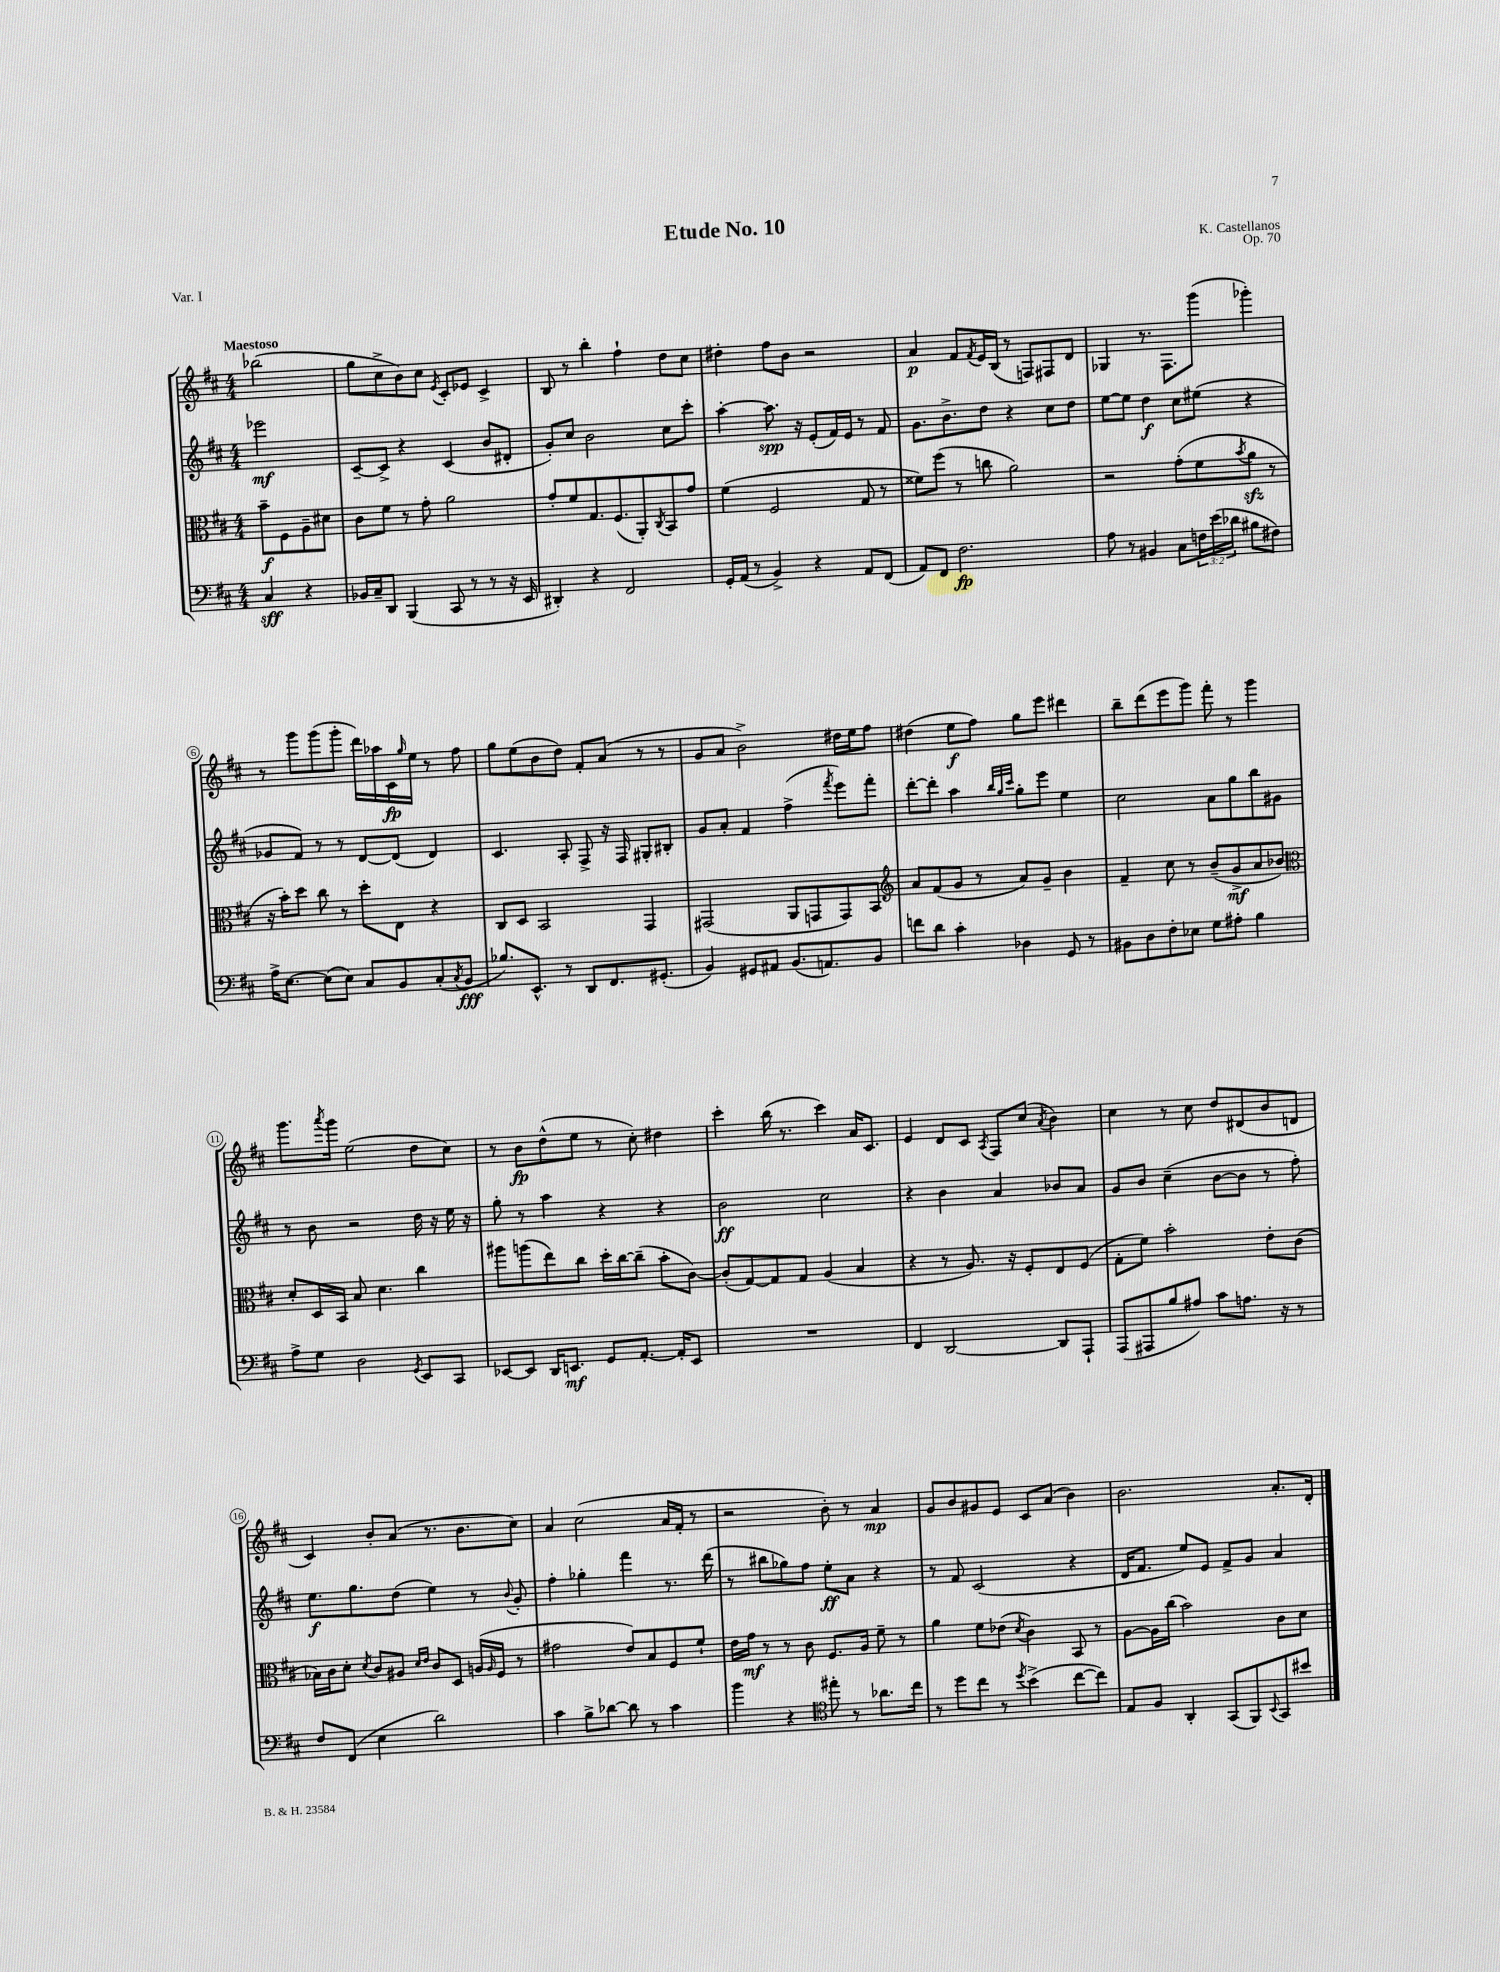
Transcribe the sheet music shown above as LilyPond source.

\header { title = "Etude No. 10" composer = "K. Castellanos" opus = "Op. 70" piece = "Var. I" }
<<
\new StaffGroup <<
\new Staff = "s0" {
    \clef treble \key d \major \numericTimeSignature \time 4/4 \partial 2 \tempo "Maestoso"
    bes''2( |
    g''8 cis''8-> b'8) cis''8 \acciaccatura { e'8 } cis'8-. ees'8 cis'4-> |
    b8 r8 b''4-. fis''4-! d''8 cis''8 |
    dis''4-. fis''8 b'8 r2 |
    a'4\p fis'8 \acciaccatura { fis'8 } e'16 b16( r8 f8) fis8 d'8 |
    ges4 r8. fis8. g'''8( ges'''4-.) |
    r8 g'''8 g'''8( g'''8-. d'''16) aes''16 cis'16\fp \grace { g''16 } e''16 r8 fis''8 |
    g''8 e''8( b'8 d''8) fis'8-. a'8( r8 r8 |
    g'8 a'8 b'2->) dis''16 e''16 fis''8 |
    dis''4( e''8\f fis''8) g''8 e'''8 dis'''4 |
    b''8-- d'''8( e'''8 g'''8) fis'''8-. r8 g'''4 |
    g'''8. \acciaccatura { a'''8 } g'''16 e''2( d''8 cis''8) |
    r8 b'8\fp d''8-^( e''8 r8 cis''8-.) dis''4 |
    cis'''4-. b''16( r8. cis'''4) a'16 cis'8. |
    e'4 d'8 cis'8 \acciaccatura { a8 } fis8 cis''8( \acciaccatura { a'8 } b'4) |
    cis''4 r8 cis''8 d''8 dis'8( b'8 d'8 |
    cis'4) b'8-. a'8( r8. b'8. cis''8) |
    a'4 cis''2( a'16 fis'16-. r8 |
    r2 b'8-.) r8 a'4\mp |
    g'8 b'8 gis'8 e'8 cis'8 a'8( b'4) |
    b'2. a'8.-. d'16-. \bar "|." |
}
\new Staff = "s1" {
    \clef treble \key d \major \numericTimeSignature \time 4/4 \partial 2
    ees'''2\mf |
    cis'8~-- cis'8-> r4 cis'4( b'8 dis'8-. |
    g'8-.) cis''8 b'2 cis''8 cis'''8-. |
    a''4~-. a''8.\spp r16 e'8-.( fis'16) e'16 r8 fis'8 |
    g'8. b'8.-> d''8 r4 cis''8 d''8 |
    e''8~ e''8 d''4\f cis''8 eis''8( r4 |
    ges'8 fis'8) r8 r8 d'8~ d'8( d'4) |
    cis'4. a8-. fis8-> r16 fis16 gis8-. bis8-. |
    g'8 a'8-. fis'4 fis''4->( \acciaccatura { fis'''8 } e'''8) fis'''8-. |
    d'''8~-. d'''8-. a''4 \grace { b''32 g''32 cis'''32 } g''8-. e'''8 e''4 |
    cis''2 a'8 g''8 b''8 gis'8 |
    r8 b'8 r2 d''16 r16 e''16 r16 |
    g''8-. r8 a''4 r4 r4 |
    b'2\ff cis''2 |
    r4 b'4 a'4 bes'8 a'8 |
    g'8 b'8 cis''4--( b'8~ b'8 r8 fis''8-.) |
    e''8.\f g''8. d''8( e''4) r8 \appoggiatura { b'8 } g'8-. |
    fis''4-. ges''4-. fis'''4 r8. d'''16( |
    r8 bis''8 ges''8) fis''8 e''8-.\ff a'8 r4 |
    r8 fis'8 cis'2( r4 |
    d'16 fis'8. e''8) e'8 fis'8-> g'8 a'4 \bar "|." |
}
\new Staff = "s2" {
    \clef alto \key d \major \numericTimeSignature \time 4/4 \partial 2
    b'8--\f fis8 a8-- dis'8 |
    cis'8 fis'8 r8 g'8-. a'2 |
    g'8-. fis'8 g8. fis8.( a,8-.) \acciaccatura { cis8 } b,8 g'8 |
    fis'4( fis2 g8 r8 |
    fisis'8) fis''8( r8 c''8 a'2) |
    r2 g'8-.( fis'8 \acciaccatura { b'8 } a'8\sfz r8 |
    r16 b'16-.) d''8 cis''8 r8 d''8-. e8 r4 |
    cis8 d8 b,2 g,4 |
    gis,2( a,8 g,8 g,8) b,8 |
    \clef treble a'8 fis'8( g'8 r8 a'8) g'8-- b'4 |
    fis'4-- cis''8 r8 b'8--( g'8->\mf a'8 bes'8) |
    \clef alto d'8-. d16 b,16 b8 d'4. cis''4 |
    ais''8 a''8( e''8) cis''8 d''16-. cis''16~ cis''8--( b'8-. cis'8~) |
    cis'8-.( g8~) g8 g8 a4( b4 |
    r4 r8 a8.) r16 fis8-. e8 fis8( |
    g8-. fis'8) b'2-. e'8-. cis'8( |
    bes16) cis'16 d'8-. \acciaccatura { d'8 } cis'8 ais8 \grace { d'16 e'16 } cis'8 d8 a16( \grace { a16 } fis16 r8 |
    gis'2 e'8) b8 fis8 fis'8-! |
    e'16 g'16\mf r8 r8 cis'8 fis8. a16 fis'8-- r8 |
    a'4 fis'8 ees'8( \acciaccatura { d'8 } cis'4) b,8 r8 |
    a8~ a16 cis''16( b'2) cis'8 d'8 \bar "|." |
}
\new Staff = "s3" {
    \clef bass \key d \major \numericTimeSignature \time 4/4 \override Staff.TupletNumber.text = #tuplet-number::calc-fraction-text \partial 2
    cis4\sff r4 |
    bes,16 cis16-- d,8 b,,4( cis,8 r8 r8 r16 e,16 |
    dis,4-.) r4 fis,2 |
    g,16-. a,16( r8 b,4->) r4 a,8 fis,8( |
    a,8) fis,8 fis2.\fp |
    a8 r8 bis,4 cis8 \tuplet 3/2 { f16 e'16( des'16 } bis8 fis8) |
    a16-> e8.~ e8( e8) cis8 b,8 cis8-.( \acciaccatura { cis8 } b,8\fff |
    bes8.) e,8.-^ r8 d,8 fis,8. gis,8.-.( |
    b,4) gis,8 ais,8 b,8.( a,8.) b,8 |
    f'8 d'8 cis'4-. des4 g,8 r8 |
    bis,8 d8 fis8-. ees8 g8 ais8-. b4 |
    a8-> g8 d2 \acciaccatura { g,8 } e,8 cis,8 |
    ees,8~ ees,8 d,16 e,8.\mf g,8 a,8.~-. a,16-. e,8 |
    R1 |
    fis,4 d,2~ d,8 a,,8-! |
    a,,8( ais,,8 b8 ais8) cis'8 a8. r16 r8 |
    fis8 fis,8( e4 d'2) |
    cis'4 b8-> des'8~ des'8 r8 cis'4 |
    b'4 r4 \clef tenor eis''8-. r8 aes'8. cis''16 |
    r8 d''8 cis''8 r8 \acciaccatura { d''8 } b'4->( cis''8~ cis''8) |
    e8 fis8 a,4-. g,8( fis,8) \appoggiatura { b,8 } g,8 bis'8 \bar "|." |
}
>>
>>
\layout { \context { \Score \override BarNumber.stencil = #(make-stencil-circler 0.1 0.3 ly:text-interface::print) } }
